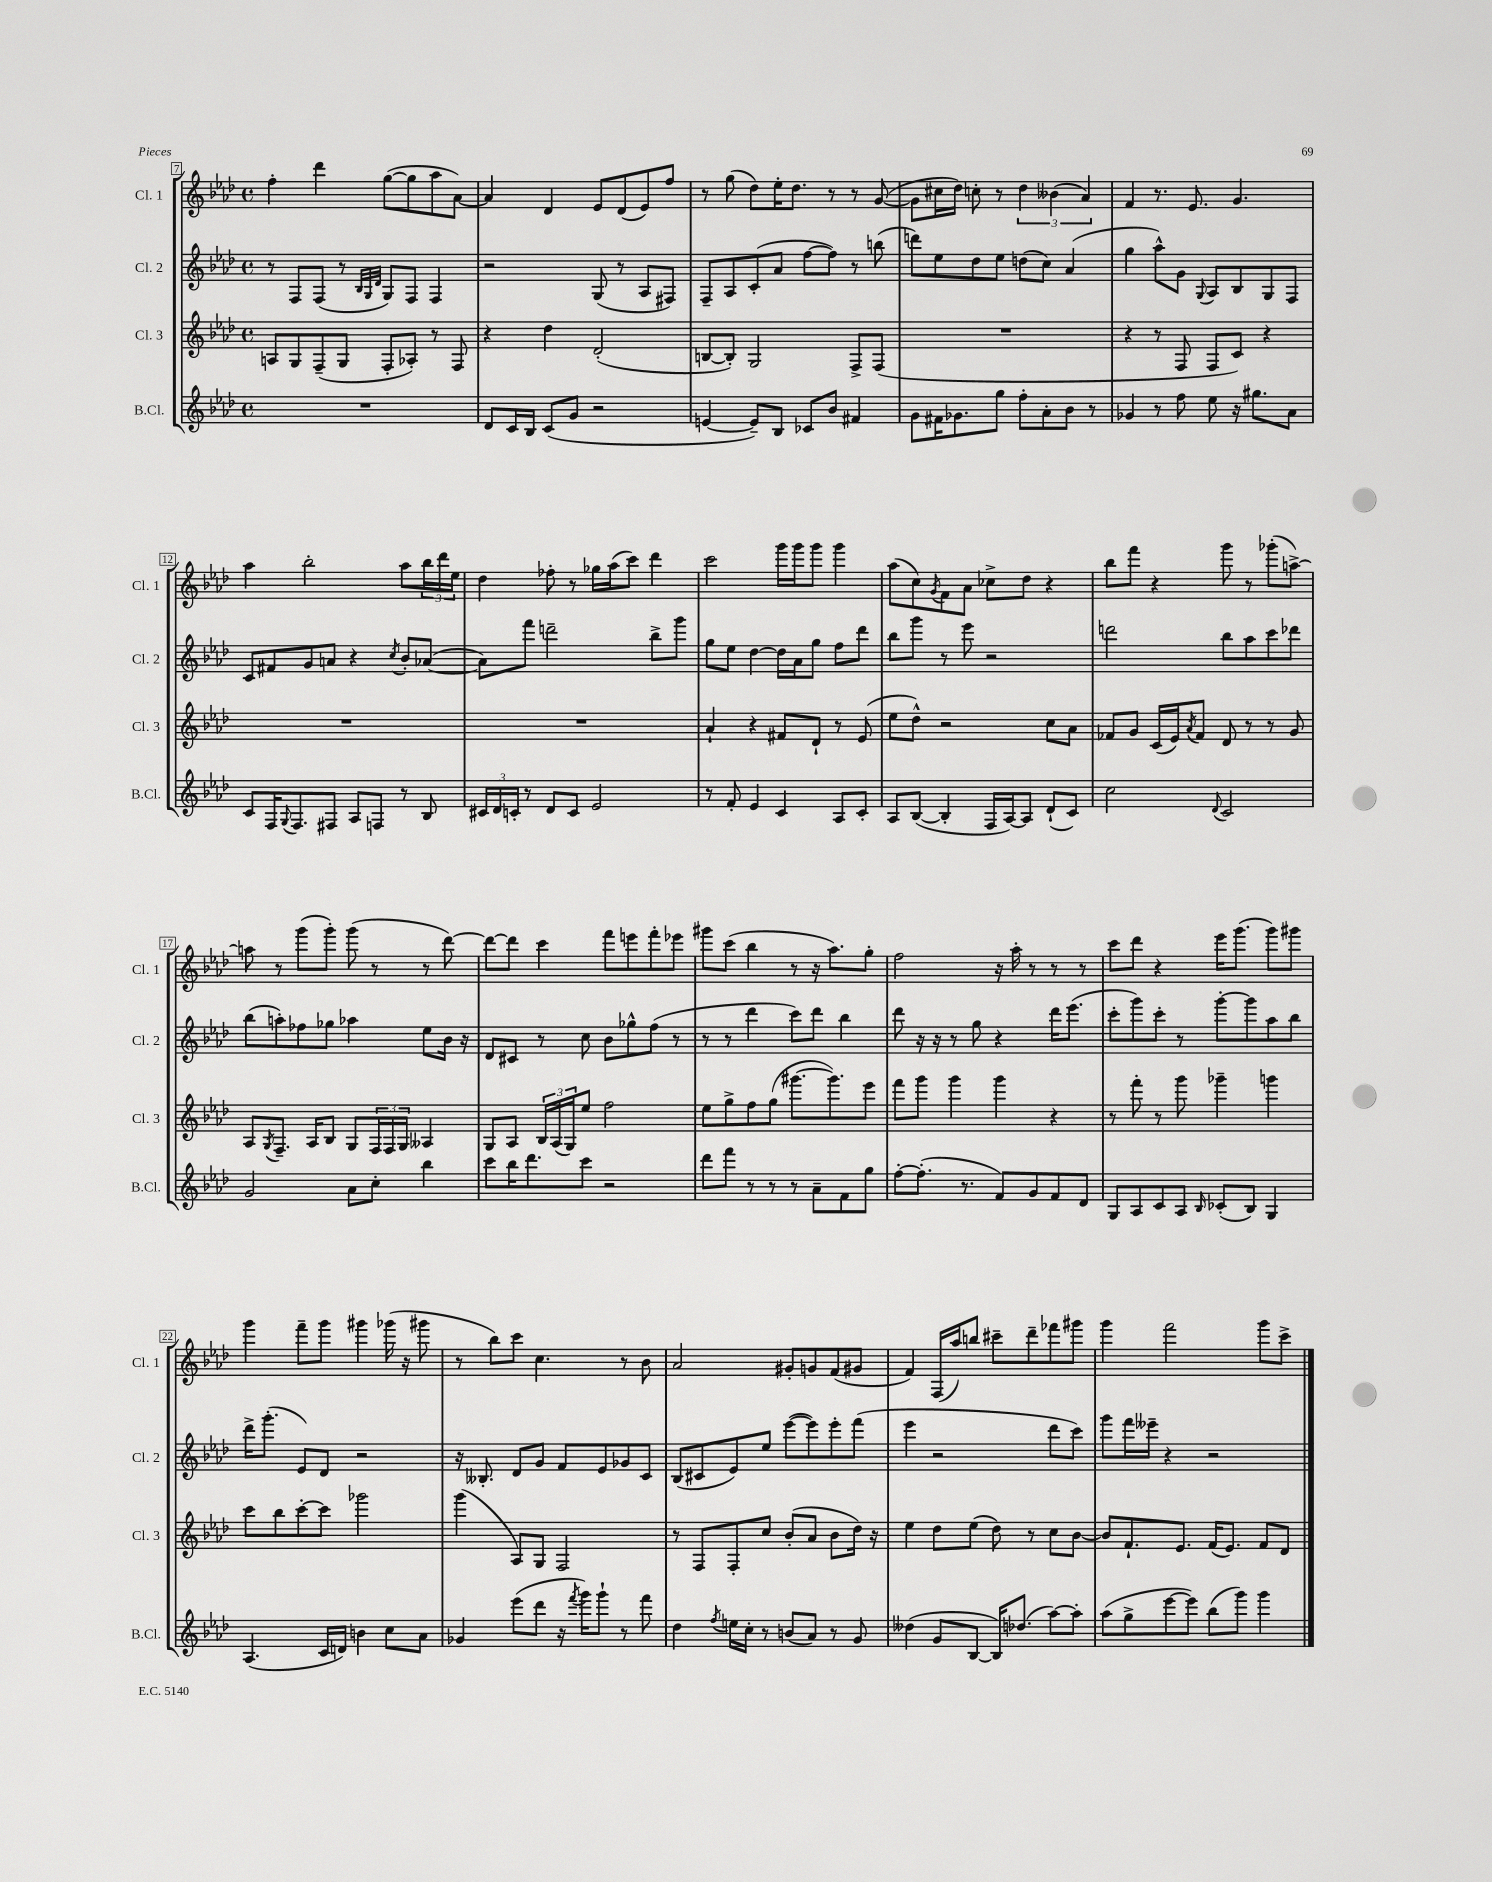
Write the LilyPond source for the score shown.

<<
\new StaffGroup <<
\new Staff = "s0" \with { instrumentName = "Cl. 1" shortInstrumentName = "Cl. 1" } {
    \clef treble \key aes \major \defaultTimeSignature \time 4/4
    f''4-. des'''4 g''8~( g''8 aes''8 aes'8~) |
    aes'4 des'4 ees'8 des'8( ees'8) f''8 |
    r8 g''8( des''8) ees''16-. des''8. r8 r8 g'8~( |
    g'8 cis''16 des''16) c''8-. r8 \tuplet 3/2 { des''4 beses'4( aes'4) } |
    f'4 r8. ees'8. g'4. |
    aes''4 bes''2-. aes''8 \tuplet 3/2 { bes''16 des'''16 ees''16 } |
    des''4 fes''8-. r8 ges''16 aes''16( c'''8) des'''4 |
    c'''2 g'''16 g'''16 g'''8 g'''4 |
    aes''8( c''8) \acciaccatura { g'8 } f'8 aes'8 ces''8-> des''8 r4 |
    bes''8 f'''8 r4 g'''8 r8 ges'''8-.( a''8~->) |
    a''8 r8 g'''8( g'''8-.) g'''8( r8 r8 des'''8~) |
    des'''8~ des'''8 c'''4 f'''8 e'''8 f'''8-. ees'''8 |
    gis'''8 c'''8( bes''4 r8 r16 aes''8.) g''8-. |
    f''2 r16 aes''16-. r8 r8 r8 |
    c'''8 des'''8 r4 ees'''16 g'''8.( g'''8) gis'''8 |
    g'''4 f'''8-- g'''8 gis'''4 ges'''16( r16 gis'''8 |
    r8 bes''8) c'''8 c''4. r8 bes'8 |
    aes'2 gis'8-. g'8 f'8( gis'8 |
    f'4) f16( aes''16) b''8 cis'''8-- des'''8-- fes'''8 gis'''8 |
    g'''4 f'''2 g'''8 c'''8-> \bar "|." |
}
\new Staff = "s1" \with { instrumentName = "Cl. 2" shortInstrumentName = "Cl. 2" } {
    \clef treble \key aes \major \defaultTimeSignature \time 4/4
    r8 f8 f8( r8 \grace { bes32 g32 des'32 } g8) f8 f4 |
    r2 g8( r8 aes8 fis8) |
    f8-- aes8 c'8-.( aes'8 f''8~ f''8) r8 b''8( |
    d'''8) ees''8 des''8 ees''8 d''8( c''8) aes'4( |
    g''4 aes''8-^) g'8 \appoggiatura { g8 } aes8 bes8 g8 f8 |
    c'8 fis'8 g'8 a'8 r4 \acciaccatura { c''8 } bes'8-. aes'8~( |
    aes'8) f'''8 d'''2-- bes''8-> g'''8 |
    g''8 ees''8 des''4~ des''16 aes'16 g''8 f''8 des'''8 |
    bes''8 g'''8 r8 ees'''8 r2 |
    d'''2 bes''8 aes''8 c'''8 des'''8 |
    bes''8( a''8-.) fes''8 ges''8 aes''4 ees''8 bes'16 r16 |
    des'8 cis'8 r8 c''8 bes'8 ges''8-^ f''8( r8 |
    r8 r8 des'''4 c'''8) des'''8 bes''4 |
    des'''8 r16 r16 r8 g''8 r4 des'''16 ees'''8.( |
    c'''8-. g'''8) c'''8-. r8 g'''8~-. g'''8 aes''8 bes''8 |
    des'''16-> g'''8.-.( ees'8) des'8 r2 |
    r16 beses8.-. des'8 g'8 f'8 ees'8 ges'8 c'8 |
    bes8( cis'8 ees'8) ees''8 ees'''8~( ees'''8) ees'''8-. f'''8( |
    ees'''4 r2 des'''8 c'''8) |
    g'''8 f'''16 eeses'''16-- r4 r2 \bar "|." |
}
\new Staff = "s2" \with { instrumentName = "Cl. 3" shortInstrumentName = "Cl. 3" } {
    \clef treble \key aes \major \defaultTimeSignature \time 4/4
    a8 g8 f8--( g8 f8-. aes8-.) r8 f8 |
    r4 des''4 des'2-.( |
    b8~ b8-.) g2 f8-> f8( |
    R1 |
    r4 r8 f8 f8 c'8) r4 |
    R1 |
    R1 |
    aes'4-! r4 fis'8 des'8-! r8 ees'8( |
    ees''8 des''8-^) r2 c''8 aes'8 |
    fes'8 g'8 c'16( ees'16) \acciaccatura { aes'8 } fes'8 des'8 r8 r8 g'8 |
    aes8 \acciaccatura { g8 } f8.-- aes16 bes8 g8 \tuplet 3/2 { f16 f16 g16 } aeses4 |
    g8 aes8 \tuplet 3/2 { bes16 aes16( g16) } ees''8 f''2 |
    ees''8 g''8-> f''8 g''8( gis'''8.~ gis'''8.) ees'''8 |
    f'''8 g'''8 g'''4 g'''4 r4 |
    r8 f'''8-. r8 g'''8 ges'''4-- g'''4 |
    c'''8 bes''8 c'''8~-. c'''8 ges'''2 |
    g'''4( aes8) g8 f2 |
    r8 f8 f8-. c''8 bes'8-.( aes'8 bes'8 des''16) r16 |
    ees''4 des''8 ees''8( des''8) r8 c''8 bes'8~ |
    bes'8 f'8.-! ees'8. f'16( ees'8.) f'8 des'8 \bar "|." |
}
\new Staff = "s3" \with { instrumentName = "B.Cl." shortInstrumentName = "B.Cl." } {
    \clef treble \key aes \major \defaultTimeSignature \time 4/4
    R1 |
    des'8 c'16 bes16 c'8( g'8 r2 |
    e'4~ e'8--) bes8 ces'8 bes'8 fis'4 |
    g'8 fis'16 ges'8. g''8 f''8-. aes'8-. bes'8 r8 |
    ges'4 r8 f''8 ees''8 r16 gis''8. aes'8 |
    c'8 f16 \appoggiatura { g8 } f8. fis8 aes8 f8 r8 bes8 |
    \tuplet 3/2 { cis'16 des'16 c'16-. } r8 des'8 c'8 ees'2 |
    r8 f'8-. ees'4 c'4 aes8 c'8-. |
    aes8 bes8~( bes4-. f16 aes16~) aes8 des'8-!( c'8) |
    c''2 \appoggiatura { des'8 } c'2 |
    g'2 aes'8 c''8-. bes''4 |
    c'''8 bes''16 des'''8. c'''8 r2 |
    des'''8 f'''8 r8 r8 r8 aes'8-- f'8 g''8 |
    f''8~-. f''8.-.( r8. f'8) g'8 f'8 des'8 |
    g8 aes8 c'8 aes8 \grace { bes16 } ces'8-.( bes8) g4 |
    aes4.( c'16 d'16) b'4 c''8 aes'8 |
    ges'4 ees'''8( des'''8 r16 \acciaccatura { f'''8 } g'''16) g'''8-! r8 f'''8 |
    des''4 \acciaccatura { f''8 } e''16 c''16-. r8 b'8( aes'8) r8 g'8 |
    deses''4( g'8 bes8~ bes16) des''8.( aes''8~) aes''8-. |
    aes''8( g''8-> ees'''8~ ees'''8) bes''8( g'''8) g'''4 \bar "|." |
}
>>
>>
\layout { \context { \Score currentBarNumber = #7 \override BarNumber.stencil = #(make-stencil-boxer 0.1 0.3 ly:text-interface::print) } }
